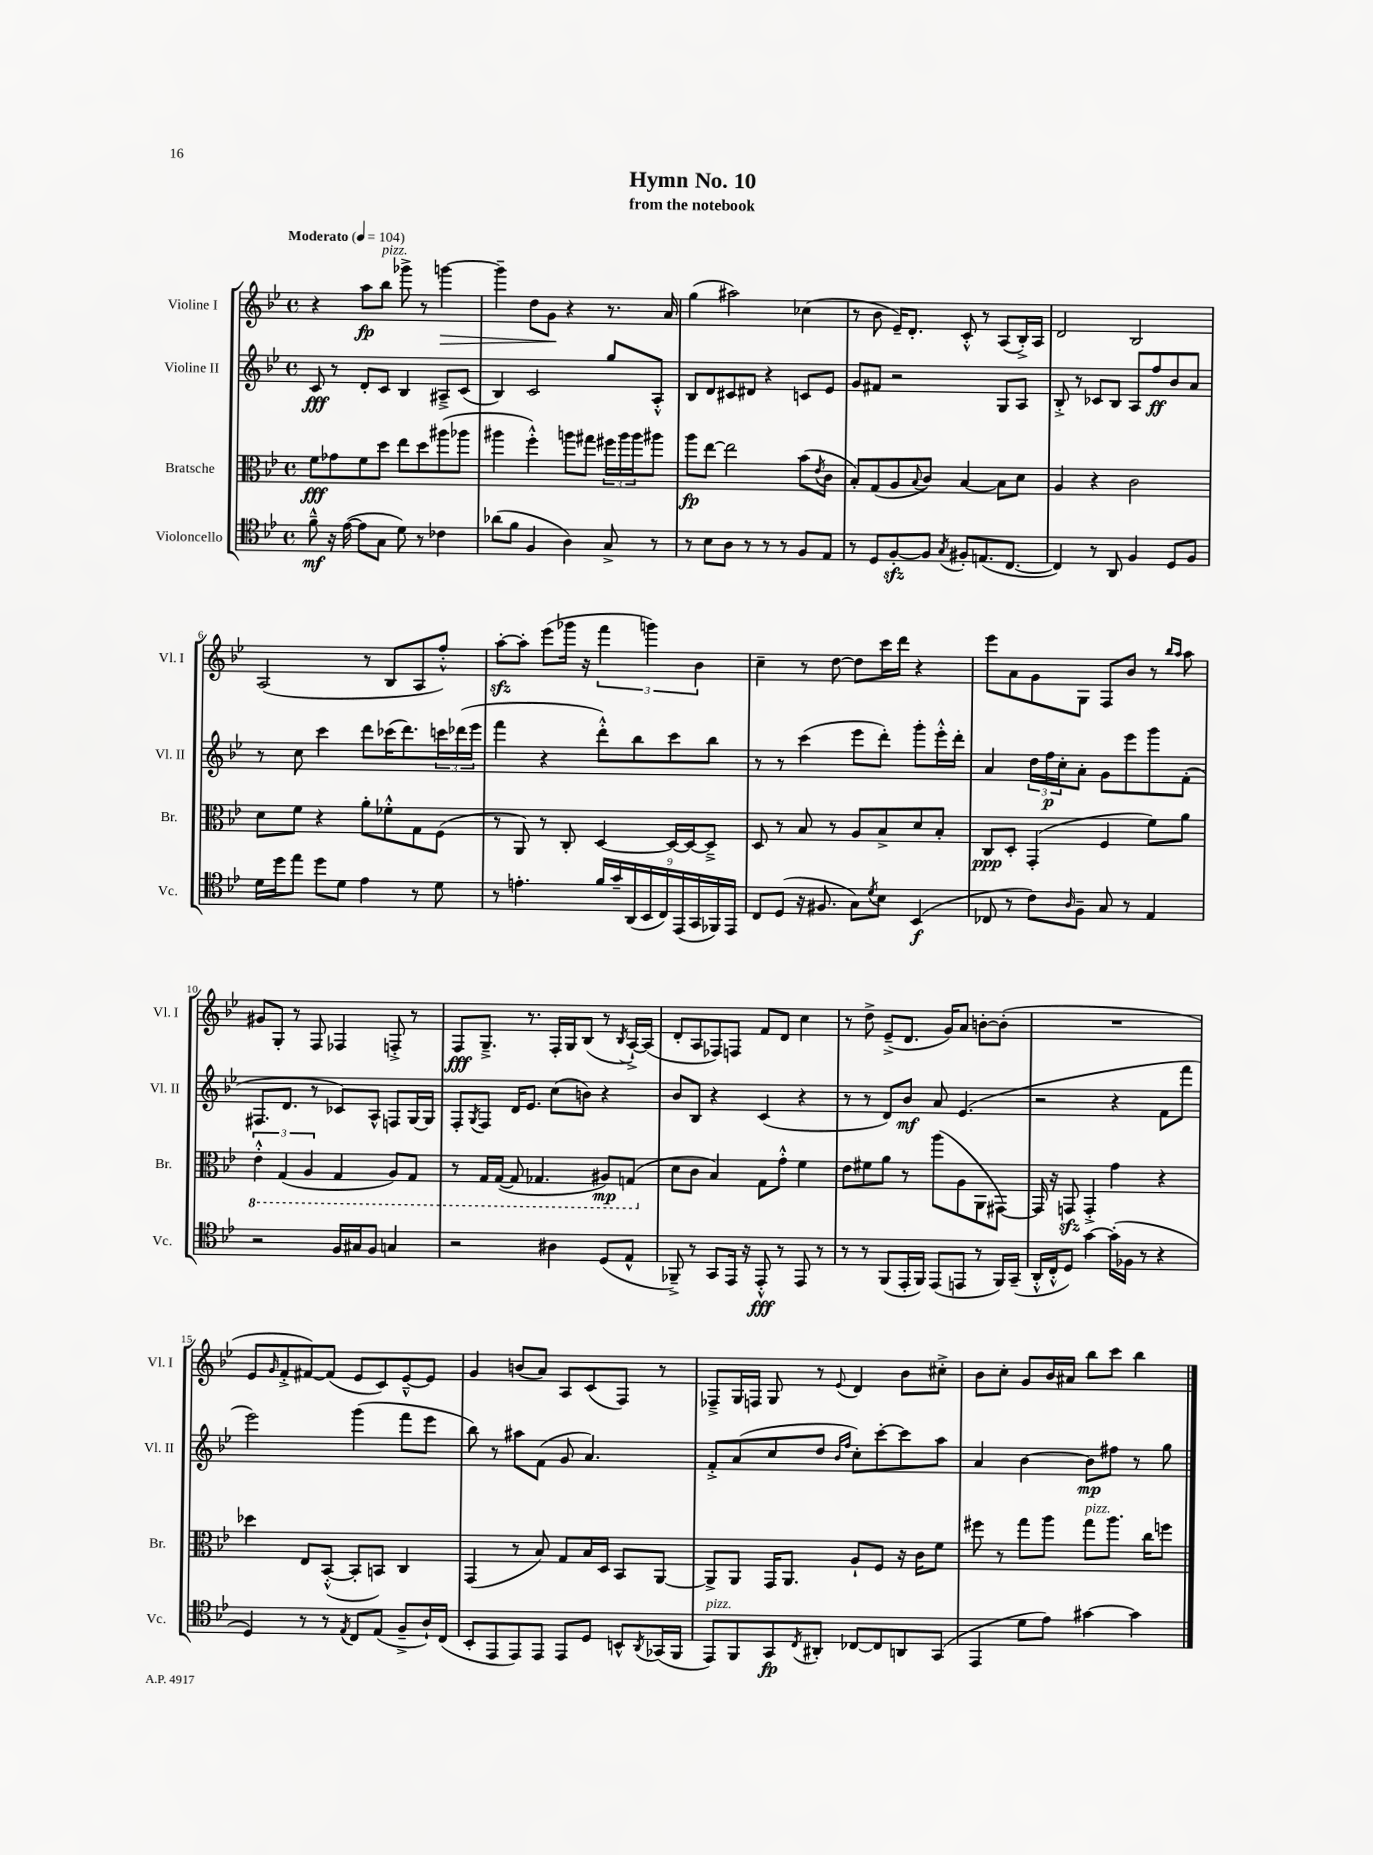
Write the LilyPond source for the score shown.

\header { title = "Hymn No. 10" subtitle = "from the notebook" }
<<
\new StaffGroup <<
\new Staff = "s0" \with { instrumentName = "Violine I" shortInstrumentName = "Vl. I" } {
    \clef treble \key bes \major \defaultTimeSignature \time 4/4 \tempo "Moderato" 4 = 104
    r4 a''8\fp bes''8^\markup { \italic "pizz." } ges'''8-> r8 g'''4~\> |
    g'''4-- d''8 g'8\! r4 r8. a'16 |
    g''4( ais''2) ces''4( |
    r8 bes'8 ees'16--) d'8.-. c'8-.-^ r8 a8( bes16-.->) a16 |
    d'2 bes2 |
    a2( r8 bes8 a8 f''8-.-^) |
    a''8~-.\sfz a''8-. ees'''8( ges'''16 r16 \tuplet 3/2 { f'''4 g'''4) bes'4 } |
    c''4-- r8 d''8~ d''8 c'''16 d'''16 r4 |
    ees'''8 a'8 g'8 g8 f8 bes'8 r8 \grace { bes''16 a''16 } a''8 |
    gis'8 g8-. r8 f8 fes4 f8-.-> r8 |
    f8\fff g8.---> r8. f16-. g16 bes8( r8 \acciaccatura { bes8 } a16~-!->) a16( |
    d'8-. a8 fes8) f8 f'8 d'8 c''4 |
    r8 d''8-> ees'8--->( d'8. g'16) a'8 b'8~-. b'8-.( |
    R1 |
    ees'8 \grace { g'16 } f'8-.-> fis'8~) fis'8( ees'8 c'8) ees'8~---^ ees'8 |
    g'4 b'8( a'8) a8 c'8( f8) r8 |
    fes8---> g16 f16 g8 r8 \appoggiatura { ees'8 } d'4 bes'8 cis''8-.-> |
    bes'8 c''8-. g'8 bes'16 ais'16 bes''8 c'''8 bes''4 \bar "|." |
}
\new Staff = "s1" \with { instrumentName = "Violine II" shortInstrumentName = "Vl. II" } {
    \clef treble \key bes \major \defaultTimeSignature \time 4/4
    c'8\fff r8 d'8-. c'8 bes4 ais8---> c'8( |
    bes4) c'2 g''8 a8-.-^ |
    bes8 d'8 cis'8 dis'8 r4 c'8 ees'8 |
    g'8 fis'8 r2 g8 a8 |
    bes8-.-> r8 ces'8 bes8 a8 f''8\ff bes'8 a'8 |
    r8 c''8 c'''4 d'''8 ces'''16( d'''8.) \tuplet 3/2 { c'''16 des'''16( ees'''16 } |
    f'''4 r4 d'''8-.-^) bes''8 c'''8 bes''8 |
    r8 r8 c'''4( ees'''8 d'''8-.) g'''8-. ees'''16-.-^ d'''16-. |
    a'4 \tuplet 3/2 { d''16 f''16\p c''16-. } a'8-. g'8 ees'''8 g'''8 f'8-.( |
    fis8. d'8. r8 ces'8) a8-^ f8 g16~ g16 |
    f8-. \acciaccatura { g8 } f8 d'16 ees'8. c''8( b'8) r4 |
    bes'8 bes8 r4 c'4( r4 |
    r8 r8 d'8) bes'8\mf a'8 ees'4.( |
    r2 r4 f'8 f'''8 |
    ees'''2) g'''4( f'''8 ees'''8 |
    bes''8) r8 ais''8 f'8( g'8 a'4.) |
    f'8-.-> a'8( c''8 d''8 \grace { bes'16 f''16 } c''8-.) c'''8~-. c'''8 a''8 |
    a'4 bes'4~ bes'8\mp fis''8 r8 g''8 \bar "|." |
}
\new Staff = "s2" \with { instrumentName = "Bratsche" shortInstrumentName = "Br." } {
    \clef alto \key bes \major \defaultTimeSignature \time 4/4
    f'8\fff ges'8 f'8 d''8 ees''8 d''8 ais''8( aes''8 |
    ais''4 f''4-.-^) a''8 gis''8 \tuplet 3/2 { fis''16 a''16 a''16 } ais''8 |
    a''8\fp ees''8~ ees''2 bes'8( \acciaccatura { ees'8 } c'8 |
    bes8-.) g8( a8 \appoggiatura { bes8 } c'8) bes4~ bes8 d'8 |
    a4 r4 c'2 |
    d'8 f'8 r4 a'8-. fes'8-.-^ g8 f8( |
    r8 a,8) r8 c8-. d4~ d16~ d16~ d8---> |
    d8 r8 bes8 r8 a8 bes8-> d'8 bes8-. |
    c8\ppp d8-. g,4-.( f4 f'8) a'8 |
    \tuplet 3/2 { \ottava #-1 ees4-.-^ g,4( a,4 } g,4 a,8) g,8 |
    r8 g,16 g,16~( g,8 ges,4. ais,8\mp) g,8( \ottava #0 |
    d'8 c'8 bes4) g8 g'8-.-^ f'4 |
    ees'8 fis'8 a'8 r8 a''8( a8 a,8 gis,8~) |
    gis,16 r16 g,8\sfz g,4-.-> g'4 r4 |
    des''4 ees8 bes,8~-.-^( bes,8-. b,8) c4 |
    g,4( r8 bes8) g8 bes16 d16 bes,8 a,8~ |
    a,8-> a,8 g,16 a,8. a8-! f8 r16 c'16 f'8 |
    fis''8 r8 g''8 a''8 g''8^\markup { \italic "pizz." } a''8. c''16 f''8 \bar "|." |
}
\new Staff = "s3" \with { instrumentName = "Violoncello" shortInstrumentName = "Vc." } {
    \clef tenor \key bes \major \defaultTimeSignature \time 4/4
    f'8---^\mf r16 ees'16~( ees'8 g8 d'8) r8 ces'4 |
    aes'8( f'8 f4 a4) g8-> r8 |
    r8 bes8 a8 r8 r8 r8 f8 ees8 |
    r8 d8 f8~-.\sfz f8 \acciaccatura { g8 } fis8-. e8.( c8.~ |
    c4) r8 a,8 f4 d8 f8 |
    d'16 d''16 ees''8 d''8 d'8 ees'4 r8 d'8 |
    r8 e'4.-. \tuplet 9/8 { f'16 g'16-- a,16( bes,16 c16) ees,16( g,16 fes,16) ees,16 } |
    c8 d8( r16 fis8. g8) \acciaccatura { d'8 } bes8 bes,4\f( |
    ces8 r8 c'8) \grace { a16 } f8-- g8 r8 ees4 |
    r2 f16 gis16 f8 g4 |
    r2 ais4 d8( ees8-^ |
    fes,8--->) r8 g,8 ees,16 r16 ees,8-.-^\fff r8 ees,8 r8 |
    r8 r8 f,8( ees,16-. f,16) ees,8( e,8 r8 f,16) g,16--( |
    a,16-.-^ c16-.-^ d8) g'4~ g'16-.( fes16 r8 r4 |
    d4) r8 r8 \acciaccatura { ees8 } c8 ees8( f8---> a16-!) c16( |
    bes,8-. ees,8 ees,8) ees,8 ees,8 d8 b,8-^ \acciaccatura { a,8 } ges,16( f,16 |
    ees,8^\markup { \italic "pizz." }) f,8 g,8\fp \acciaccatura { c8 } ais,8-. ces8~ ces8 a,8 g,8( |
    ees,4 d'8 ees'8) gis'4~ gis'4 \bar "|." |
}
>>
>>
